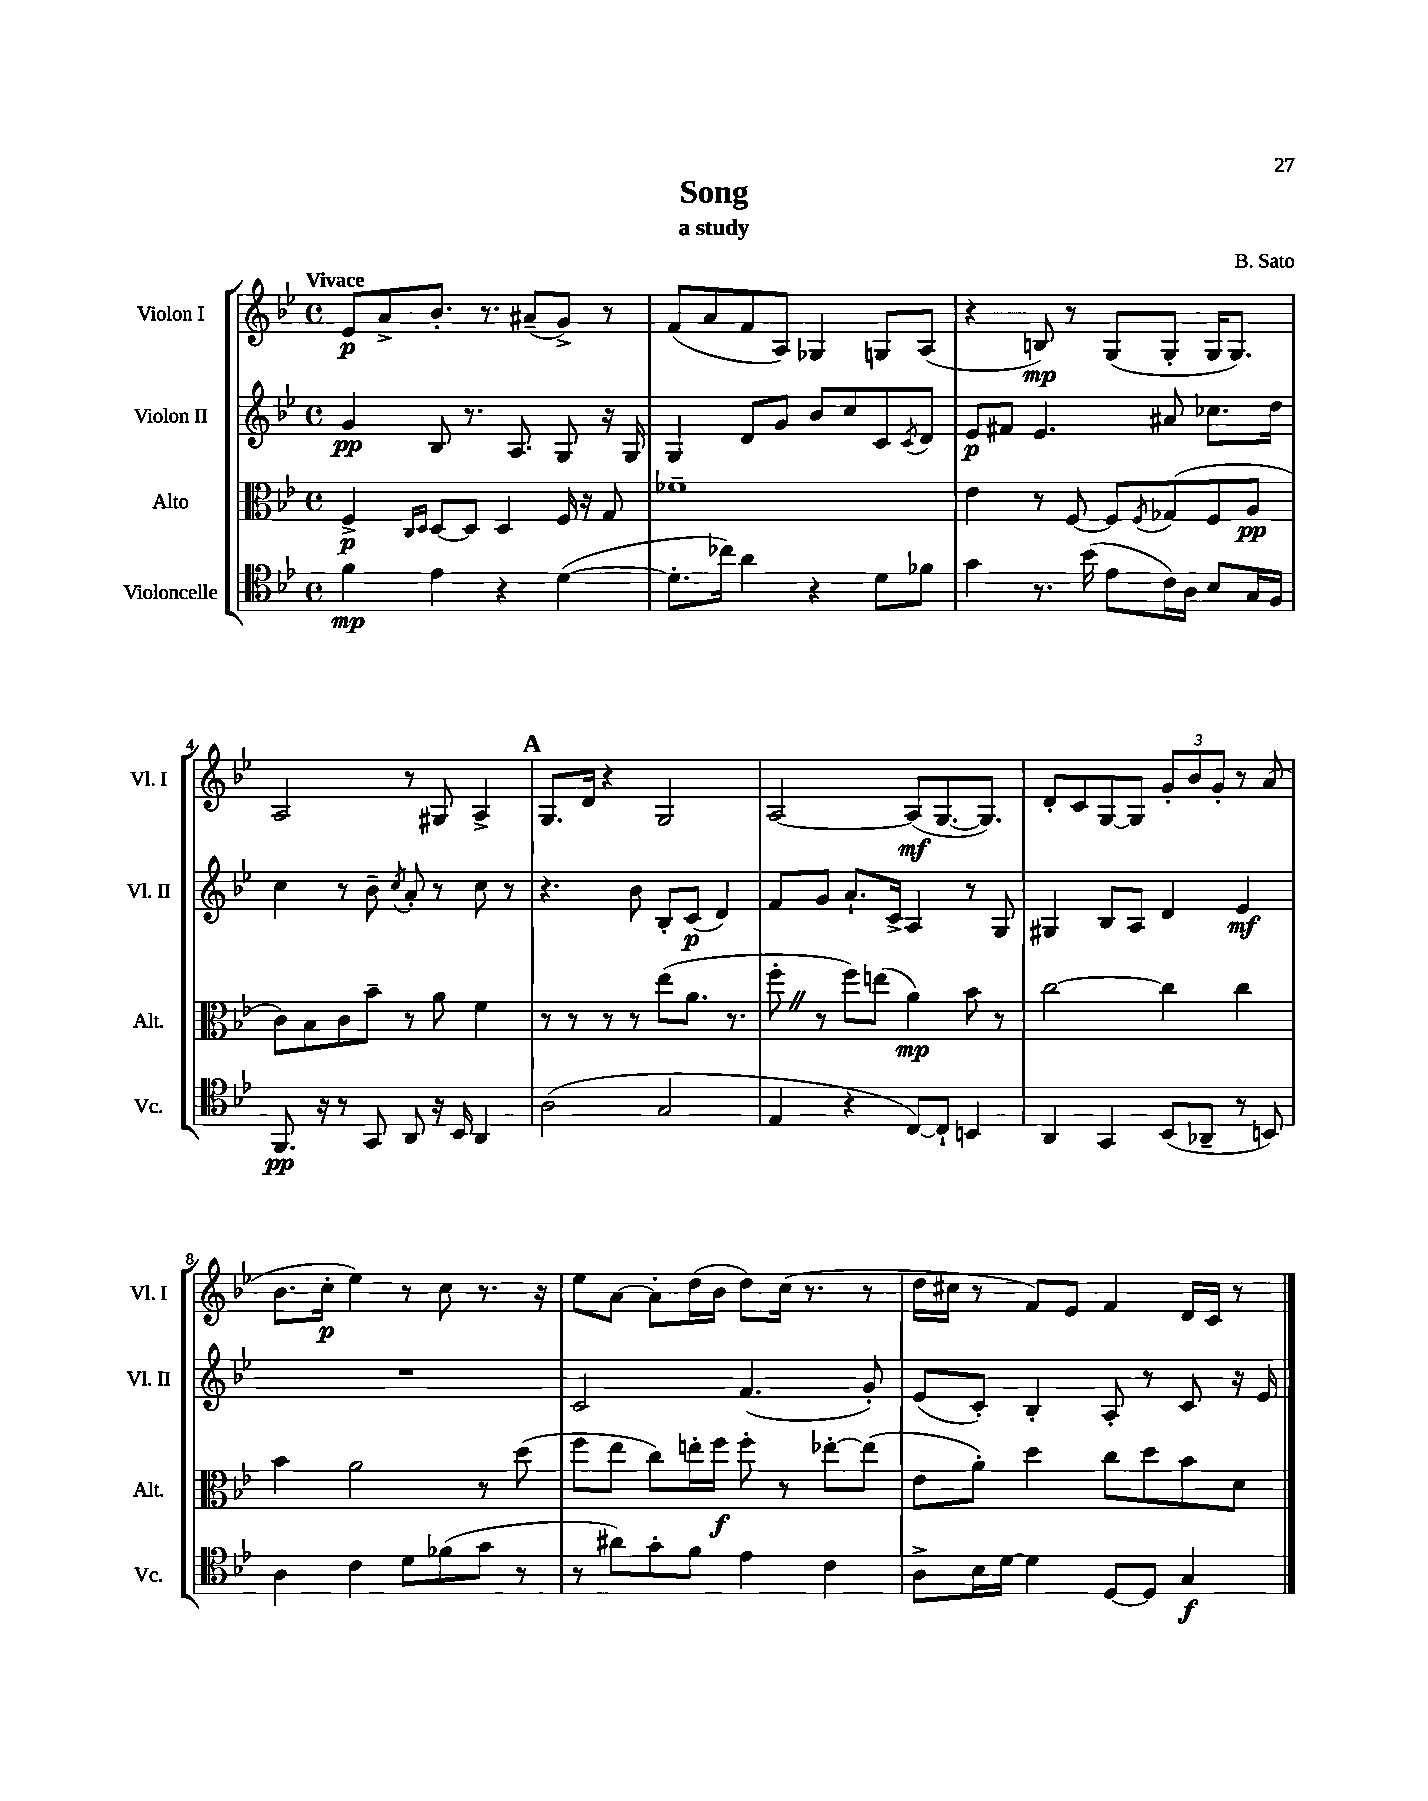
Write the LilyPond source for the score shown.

\header { title = "Song" composer = "B. Sato" subtitle = "a study" }
<<
\new StaffGroup <<
\new Staff = "s0" \with { instrumentName = "Violon I" shortInstrumentName = "Vl. I" } {
    \clef treble \key bes \major \defaultTimeSignature \time 4/4 \tempo "Vivace"
    ees'8\p a'8-> bes'8.-. r8. ais'8--( g'8->) r8 |
    f'8( a'8 f'8 a8) ges4 g8 a8( |
    r4 b8\mp) r8 g8( g8-. g16 g8.) |
    a2 r8 gis8 a4-> |
    \mark \markup { \bold "A" } g8. d'16 r4 g2 |
    a2~ a8\mf( g8.~ g8.) |
    d'8-. c'8 g8~ g8 \tuplet 3/2 { g'8-. bes'8 g'8-. } r8 a'8( |
    bes'8. c''16-.\p ees''4) r8 c''8 r8. r16 |
    ees''8 a'8~ a'8-. d''16( bes'16 d''8) c''16( r8. r8 |
    d''16 cis''16 r8 f'8) ees'8 f'4 d'16 c'16 r8 \bar "|." |
}
\new Staff = "s1" \with { instrumentName = "Violon II" shortInstrumentName = "Vl. II" } {
    \clef treble \key bes \major \defaultTimeSignature \time 4/4
    g'4\pp bes8 r8. a8. g8 r16 g16 |
    g4 d'8 g'8 bes'8 c''8 c'8 \acciaccatura { c'8 } d'8 |
    ees'8\p fis'8 ees'4. ais'8 ces''8. d''16 |
    c''4 r8 bes'8-- \acciaccatura { c''8 } a'8-. r8 c''8 r8 |
    \mark \markup { \bold "A" } r4. bes'8 bes8-. c'8\p( d'4) |
    f'8 g'8 a'8.-! c'16-> a4 r8 g8 |
    gis4 bes8 a8 d'4 ees'4\mf |
    R1 |
    c'2 f'4.( g'8-.) |
    ees'8( c'8-.) bes4-. a8-. r8 c'8 r16 ees'16 \bar "|." |
}
\new Staff = "s2" \with { instrumentName = "Alto" shortInstrumentName = "Alt." } {
    \clef alto \key bes \major \defaultTimeSignature \time 4/4
    f4->\p \grace { c16 d16 } d8~ d8 d4 f16 r16 g8 |
    fes'1-- |
    ees'4 r8 f8~ f8 \acciaccatura { f8 } ges8( f8 a8\pp |
    c'8) bes8 c'8 bes'8-- r8 a'8 f'4 |
    \mark \markup { \bold "A" } r8 r8 r8 r8 ees''8( a'8. r8. |
    f''8-. \once \override BreathingSign.text = \markup { \musicglyph "scripts.caesura.straight" } \breathe r8 f''8) e''8( a'4\mp) bes'8 r8 |
    c''2~ c''4 c''4 |
    bes'4 a'2 r8 d''8( |
    f''8 ees''8 c''8) e''16-. f''16\f f''8-. r8 ees''8~-. ees''8( |
    ees'8 a'8-.) d''4 c''8 d''8 bes'8 d'8 \bar "|." |
}
\new Staff = "s3" \with { instrumentName = "Violoncelle" shortInstrumentName = "Vc." } {
    \clef tenor \key bes \major \defaultTimeSignature \time 4/4
    f'4\mp ees'4 r4 d'4~( |
    d'8.-. ces''16) a'4 r4 d'8 fes'8 |
    g'4 r8. bes'16( ees'8 c'16) a16 bes8 g16 f16 |
    f,8.\pp r16 r8 g,8 a,8 r16 bes,16 a,4 |
    \mark \markup { \bold "A" } a2( g2 |
    ees4 r4 c8~) c8-! b,4 |
    a,4 g,4 bes,8( aes,8-- r8 b,8) |
    a4 c'4 d'8 fes'8( g'8 r8 |
    r8 ais'8) g'8-. f'8 ees'4 c'4 |
    a8-> bes16 d'16~ d'4 d8~ d8 g4\f \bar "|." |
}
>>
>>
